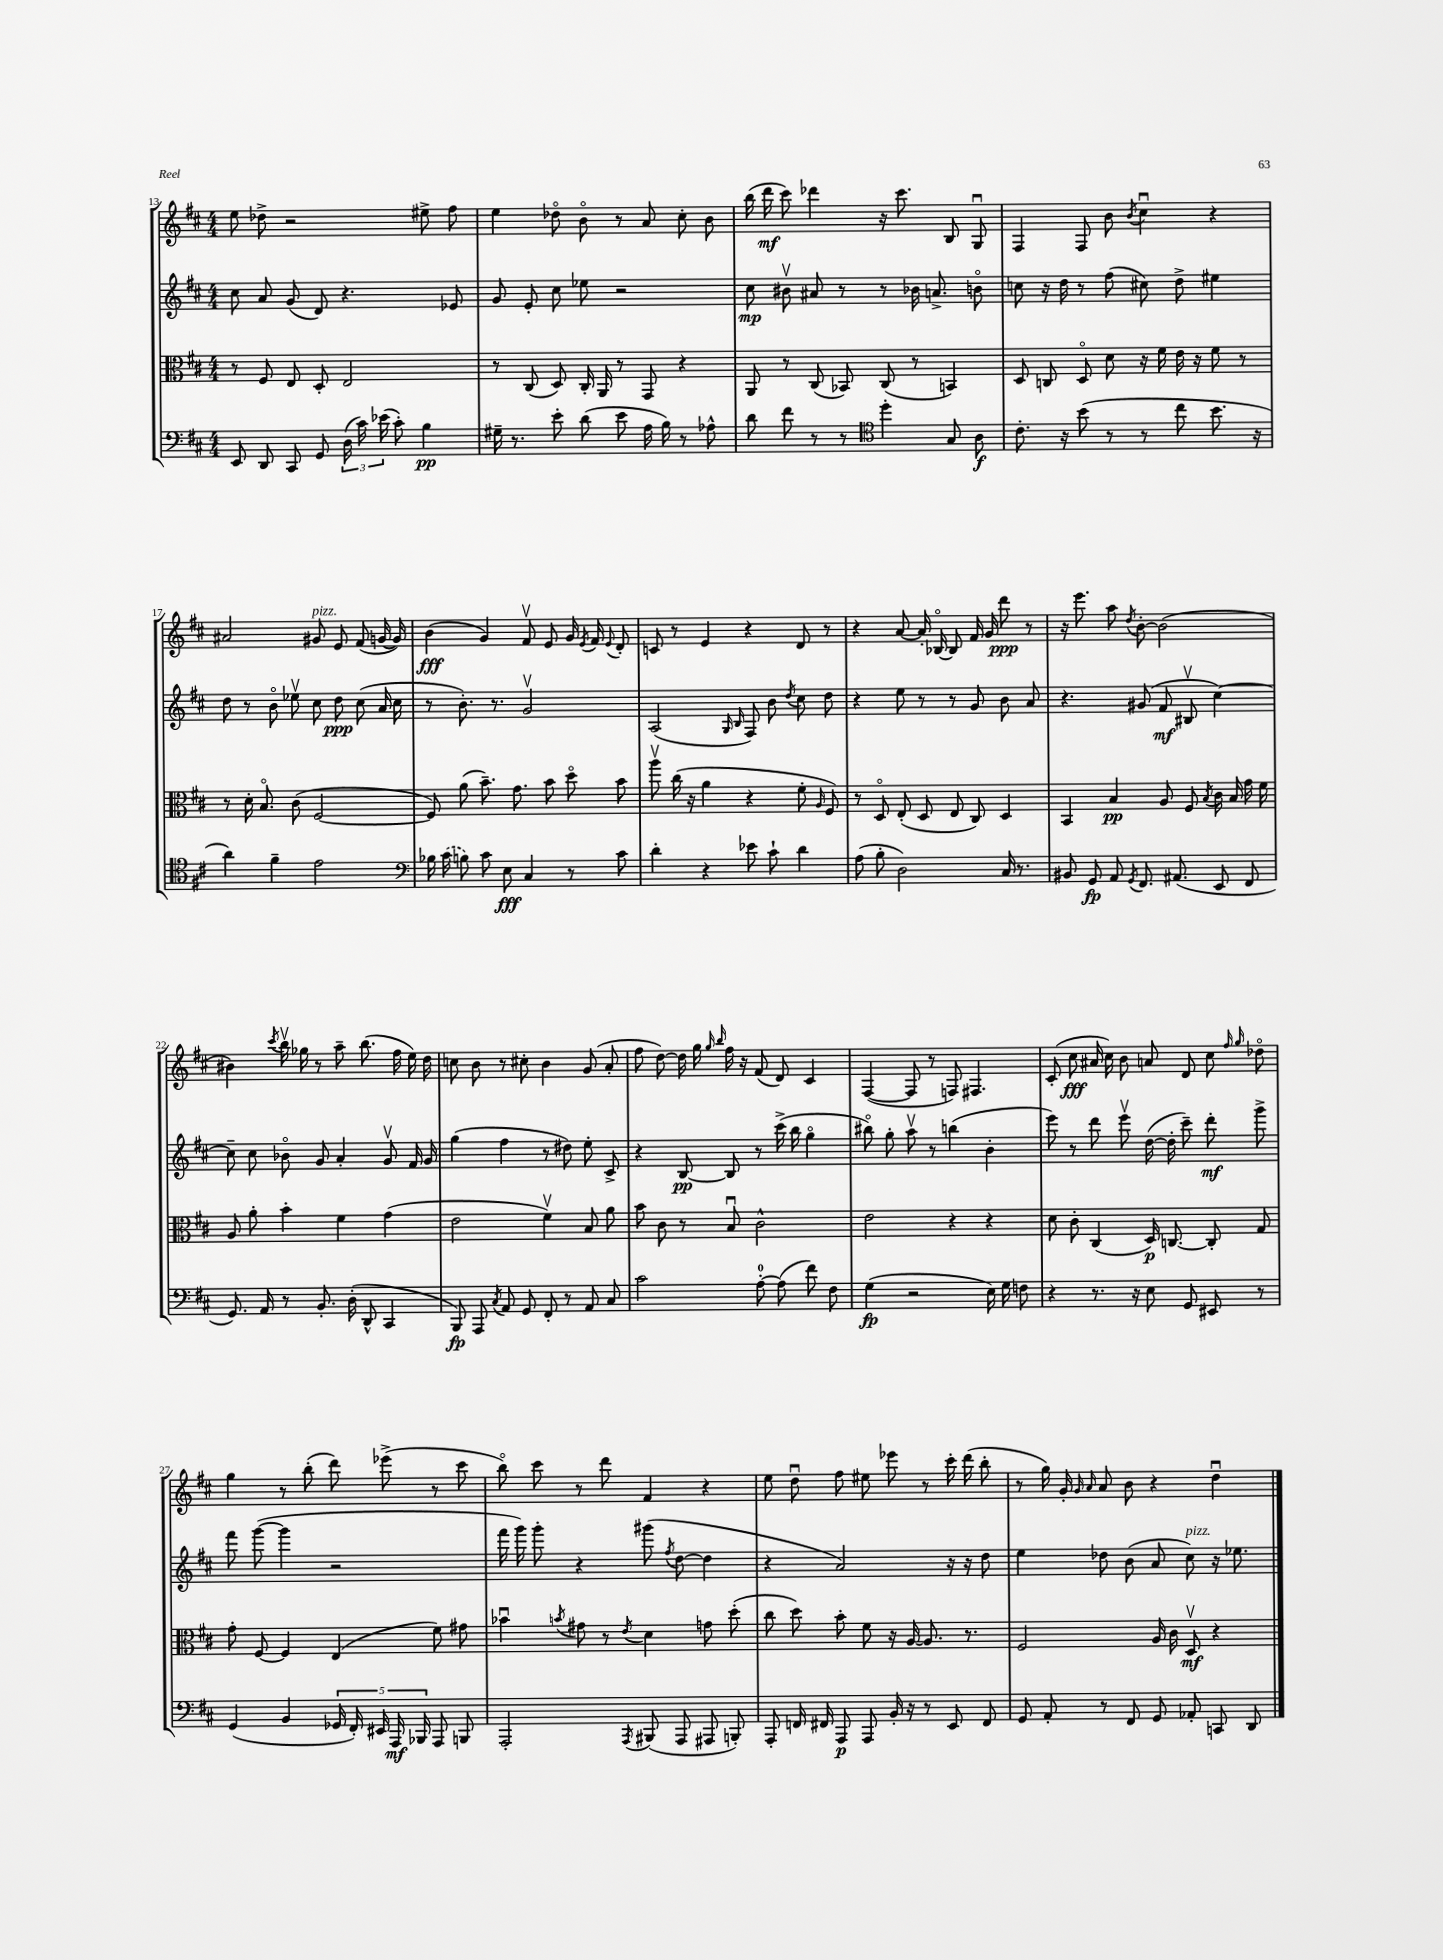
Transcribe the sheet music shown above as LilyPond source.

<<
\new StaffGroup <<
\new Staff = "s0" {
    \clef treble \key d \major \numericTimeSignature \time 4/4
    \autoBeamOff e''8 des''8-> r2 eis''8-> fis''8 |
    e''4 des''8\flageolet b'8\flageolet r8 a'8 cis''8-. b'8 |
    b''16( d'''16\mf cis'''8) des'''4 r16 cis'''8. b8 g8\downbow |
    fis4 fis8 b'8 \acciaccatura { b'8 } cis''4\downbow r4 |
    ais'2 gis'8^\markup { \italic "pizz." } e'8 fis'8( g'16~ g'16) |
    b'4\fff( g'4) fis'8\upbow e'8 g'16 \acciaccatura { e'8 } fis'16 \appoggiatura { e'8 } d'8-. |
    c'8 r8 e'4 r4 d'8 r8 |
    r4 a'8~ a'16-. bes16~\flageolet bes8 fis'16 g'16 d'''8\ppp r8 |
    r16 e'''8. a''8 \acciaccatura { d''8 } b'8~-. b'2( |
    bis'4) \acciaccatura { cis'''8 } b''16\upbow ges''16 r8 a''8-- b''8.( fis''16 e''16) d''16 |
    c''8 b'8 r8 cis''8-. b'4 g'8( a'8-. |
    fis''8 d''8~) d''16 g''16 \grace { g''16 b''16 } fis''16 r16 fis'8( d'8) cis'4 |
    fis4~( fis8 r8 f8) fis4. |
    cis'8-.( cis''8\fff ais'16 cis''16) b'8 a'8 d'8 cis''8 \grace { fis''16 g''16 } des''8\flageolet |
    g''4 r8 b''8-.( d'''8) ees'''8->( r8 cis'''8 |
    b''8\flageolet) cis'''8 r8 d'''8 fis'4 r4 |
    e''8 d''8\downbow fis''8 eis''8 ees'''8 r8 cis'''16-. d'''16( b''8-. |
    r8 g''16) g'16-. \grace { g'16 a'16 } a'8 b'8 r4 d''4\downbow \bar "|." |
}
\new Staff = "s1" {
    \clef treble \key d \major \numericTimeSignature \time 4/4
    \autoBeamOff cis''8 a'8 g'8( d'8) r4. ees'8 |
    g'8 e'8-. cis''8 ees''8 r2 |
    cis''8\mp bis'8\upbow ais'8 r8 r8 bes'16 a'8.-> b'8\flageolet |
    c''8 r16 d''16 r8 fis''8( cis''8) d''8-> eis''4 |
    d''8 r8 b'8\flageolet ees''8\upbow cis''8 d''8\ppp cis''8( a'16 cis''16 |
    r8 b'8.-.) r8. g'2\upbow |
    a2( \grace { g16 b16 } fis8) b'8 \acciaccatura { d''8 } cis''8 d''8 |
    r4 e''8 r8 r8 g'8 b'8 a'8 |
    r4. gis'8( fis'8\mf bis8\upbow cis''4~) |
    cis''8-- cis''8 bes'8\flageolet g'8 a'4-. g'8\upbow fis'16 g'16 |
    g''4( fis''4 r8 dis''8) e''8-. cis'8-> |
    r4 b8~\pp b8 r8 cis'''16->( b''16 g''4\flageolet |
    bis''8\flageolet) g''8-. a''8\upbow r8 b''4( b'4-. |
    e'''8) r8 d'''8 e'''8\upbow d''16~( d''16-. cis'''8--) d'''8-.\mf g'''8-> |
    fis'''8 g'''8~( g'''4 r2 |
    fis'''16 g'''16) g'''8-. r4 gis'''8( \acciaccatura { fis''8 } d''8~ d''4 |
    r4 a'2) r16 r16 d''8 |
    e''4 des''8 b'8( a'8 cis''8^\markup { \italic "pizz." }) r16 ees''8. \bar "|." |
}
\new Staff = "s2" {
    \clef alto \key d \major \numericTimeSignature \time 4/4
    \autoBeamOff r8 fis8 e8 d8-. e2 |
    r8 cis8( d8) cis16-. a,16 r8 g,8 r4 |
    a,8 r8 cis8( bes,8) cis8( r8 b,4) |
    d8 c8 d8\flageolet d'8 r16 fis'16 e'16 r16 fis'8 r8 |
    r8 d'16-. b8.\flageolet cis'8( fis2~ |
    fis8) a'8( b'8.--) g'8. b'8 d''8\flageolet b'8 |
    a''8\upbow cis''16( r16 a'4 r4 fis'8-. \grace { a16 } fis8) |
    r8 d8\flageolet e8-.( d8 e8 cis8) d4 |
    b,4 b4\pp a8 fis8 \acciaccatura { b8 } cis'16 b16 g'16 fis'16 |
    a8 a'8-. b'4-. fis'4 g'4( |
    e'2 fis'4\upbow) b8 a'8 |
    b'8 cis'8 r8 b8\downbow cis'2-^ |
    e'2 r4 r4 |
    d'8 cis'8-. cis4( d16\p) c8.~ c8-. g8 |
    g'8-. fis8~ fis4 e4( fis'8) gis'8 |
    bes'4\downbow \acciaccatura { b'8 } gis'8 r8 \acciaccatura { e'8 } d'4 g'8 d''8-.( |
    cis''8 d''8) b'8-. fis'8 r16 a16~ a8. r8. |
    fis2 a16 cis'16 d8\upbow\mf r4 \bar "|." |
}
\new Staff = "s3" {
    \clef bass \key d \major \numericTimeSignature \time 4/4
    \autoBeamOff e,8 d,8 cis,8 g,8 \tuplet 3/2 { d16( cis'16) ees'16( } cis'8-.) b4\pp |
    gis16-- r8. e'8-. d'8( e'8 a16 b16) r8 aes8-^ |
    d'8 fis'8 r8 r8 \clef tenor d''4-. g8 a8\f |
    cis'8.-. r16 b'8( r8 r8 cis''8 b'8. r16 |
    a'4) fis'4-- e'2 |
    \clef bass bes16 \once \slurDashed cis'16( b8) cis'8 e8\fff cis4 r8 cis'8 |
    d'4-. r4 ees'8 cis'8-! d'4 |
    a8( b8-. d2) cis16 r8. |
    bis,8 g,8\fp a,8 \acciaccatura { g,8 } fis,8. ais,8.( e,8 fis,8 |
    g,8.) a,16 r8 b,8.-. d16-.( d,8-^ cis,4 |
    b,,8\fp) a,,8 \acciaccatura { cis8 } a,8 g,8 fis,8-. r8 a,8 cis8 |
    cis'2 a8-0~-. a8( fis'8) fis8 |
    g4\fp( r2 e16) g16 f8 |
    r4 r8. r16 e8 g,8 eis,8 r8 |
    g,4( b,4 \tuplet 5/4 { ges,16 fis,16-.) eis,16 a,,16\mf bes,,16 } a,,8 b,,8 |
    a,,2-. \acciaccatura { a,,8 } bis,,8( a,,8 ais,,8 b,,8-.) |
    a,,8-. f,16 fis,16 a,,8\p a,,8 b,16-. r16 r8 e,8 fis,8 |
    g,8 a,8-. r8 fis,8 g,8 aes,8-. c,8 d,8 \bar "|." |
}
>>
>>
\layout { \context { \Score currentBarNumber = #13 } }
